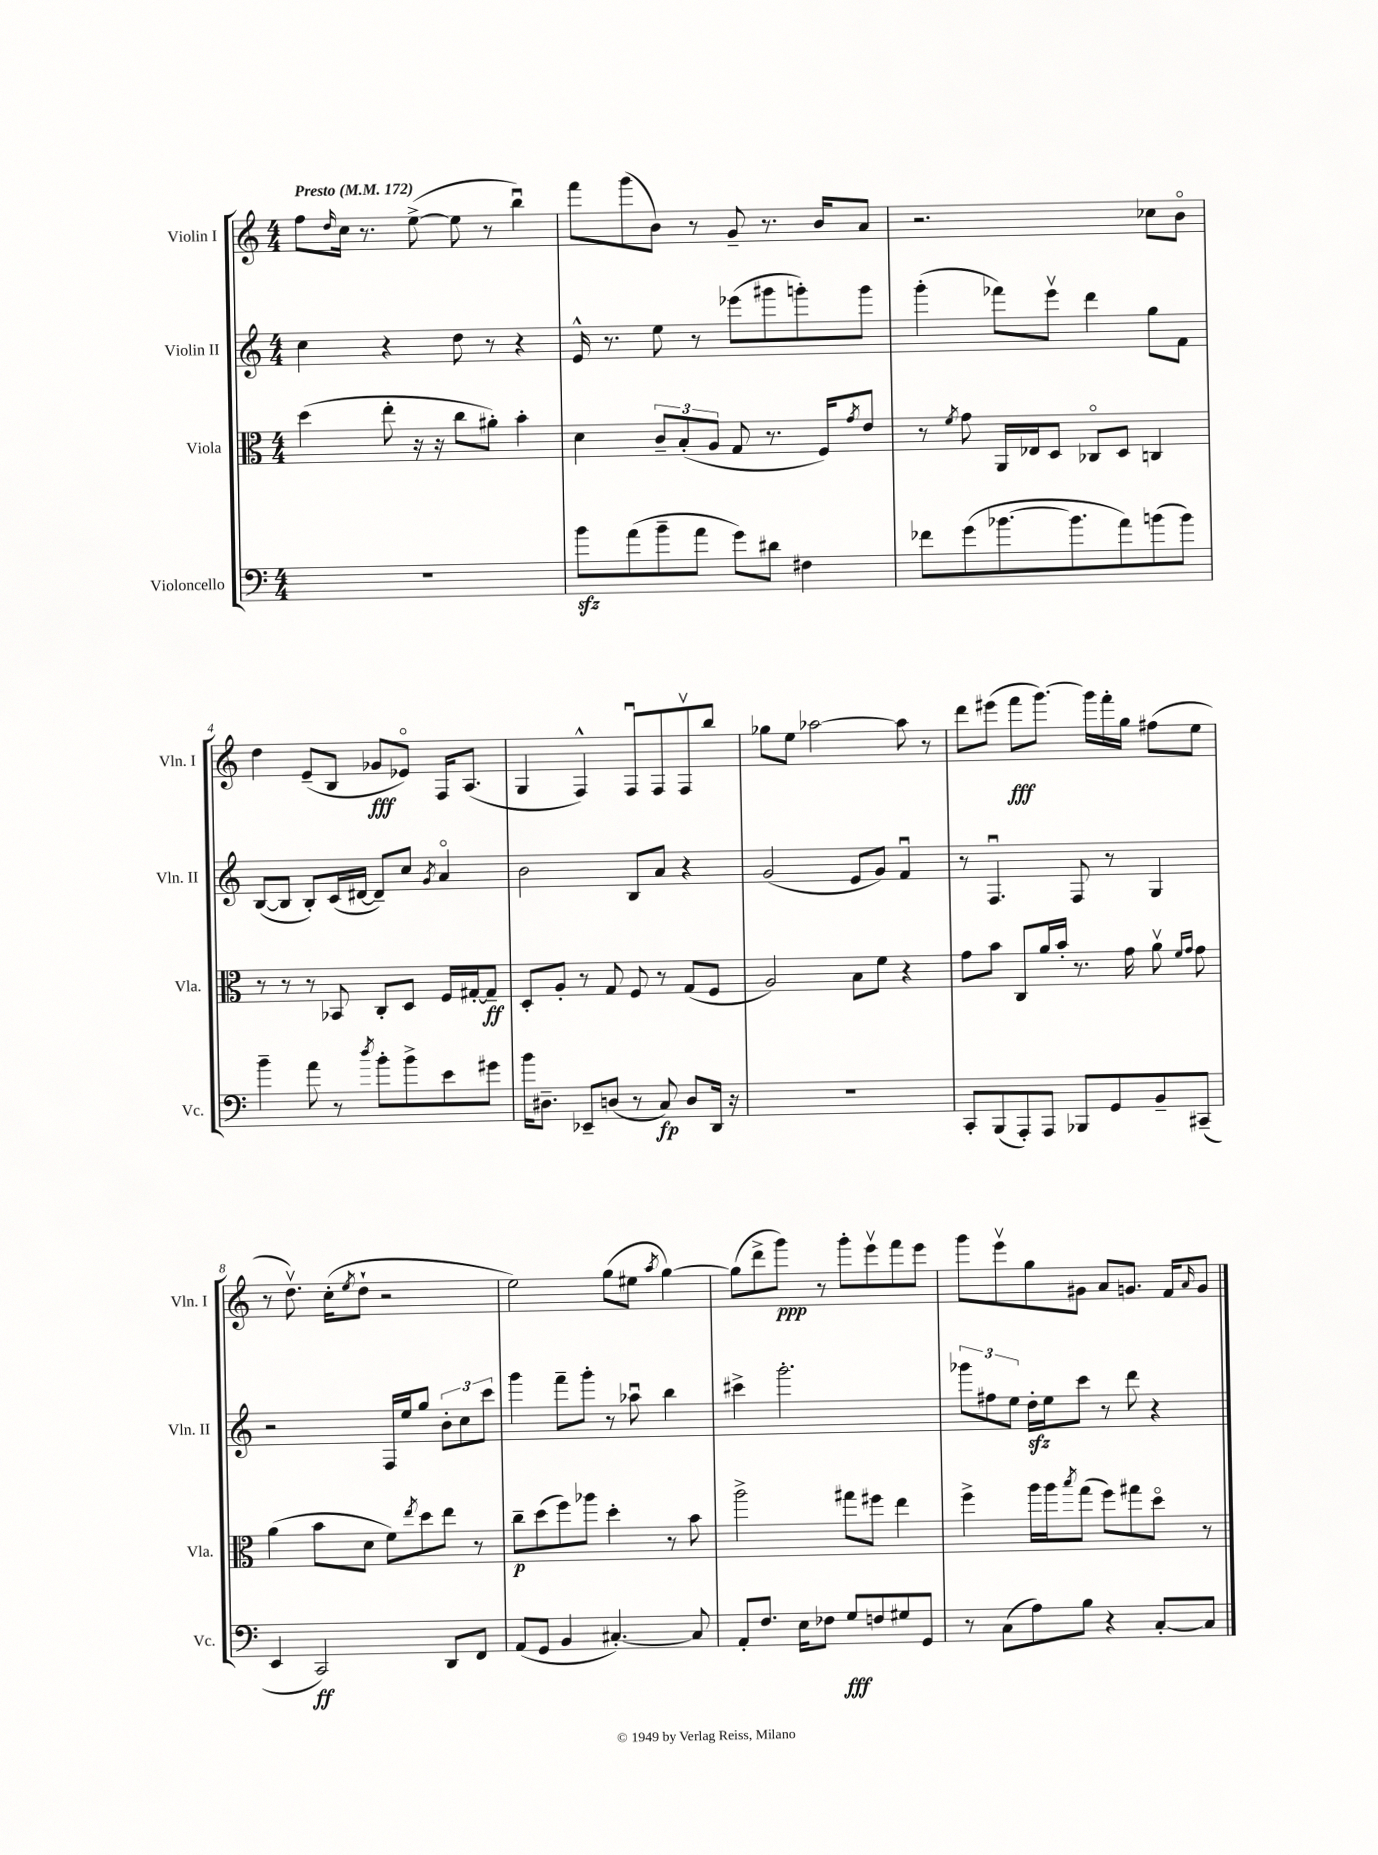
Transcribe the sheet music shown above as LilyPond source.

<<
\new StaffGroup <<
\new Staff = "s0" \with { instrumentName = "Violin I" shortInstrumentName = "Vln. I" } {
    \clef treble \key c \major \numericTimeSignature \time 4/4 \tempo "Presto" 4 = 172
    f''8 \grace { d''16 } c''16 r8. e''8~->( e''8 r8 b''4\downbow) |
    f'''8 g'''8( b'8) r8 g'8-- r8. b'16 a'8 |
    r2. ces''8 b'8\flageolet |
    d''4 e'8--( b8 ges'8\fff ees'8\flageolet) f16 a8.( |
    g4 f4-^) f8\downbow f8 f8\upbow b''8 |
    ges''8 e''8 aes''2~ aes''8 r8 |
    d'''8 eis'''8( f'''8\fff g'''8.~) g'''16 f'''16-. g''16 fis''8( e''8 |
    r8 d''8.\upbow) c''16-.( \acciaccatura { e''8 } d''8-! r2 |
    e''2) g''8( eis''8 \acciaccatura { a''8 } g''4~) |
    g''8( d'''8-> g'''8\ppp) r8 g'''8-. e'''8\upbow f'''8 e'''8 |
    g'''8 e'''8\upbow g''8 gis'8 a'8 g'8. f'16 \grace { a'16 } g'8 \bar "|." |
}
\new Staff = "s1" \with { instrumentName = "Violin II" shortInstrumentName = "Vln. II" } {
    \clef treble \key c \major \numericTimeSignature \time 4/4
    c''4 r4 d''8 r8 r4 |
    e'16-^ r8. e''8 r8 ees'''8( gis'''8 g'''8-.) g'''8 |
    g'''4-.( fes'''8) e'''8\upbow d'''4 g''8 f'8 |
    b8~( b8 b8-.) c'16( dis'16~ dis'8--) c''8 \acciaccatura { g'8 } a'4\flageolet |
    b'2 b8 a'8 r4 |
    g'2( e'8 g'8) f'4\downbow |
    r8 f4.\downbow f8 r8 g4 |
    r2 f16 e''16 g''8 \tuplet 3/2 { b'8-. c''8 c'''8 } |
    g'''4 f'''8-- g'''8-. r8 aes''8\downbow b''4 |
    cis'''4-> g'''2.-. |
    \tuplet 3/2 { ges'''8 fis''8 e''8 } d''16-.\sfz e''16 c'''8 r8 d'''8 r4 \bar "|." |
}
\new Staff = "s2" \with { instrumentName = "Viola" shortInstrumentName = "Vla." } {
    \clef alto \key c \major \numericTimeSignature \time 4/4
    d''4( e''8-. r16 r16 c''8 ais'8-.) b'4-. |
    d'4 \tuplet 3/2 { c'8-- b8-.( a8 } g8 r8. f16) \acciaccatura { g'8 } e'8 |
    r8 \acciaccatura { f'8 } g'8 a,16 ees16 d8 ces8\flageolet d8 c4 |
    r8 r8 r8 bes,8 c8-. d8 f16 gis16~-. gis8--\ff |
    d8-. a8-. r8 g8 f8 r8 g8( f8 |
    a2) b8 f'8 r4 |
    g'8 b'8 c8 a'16 b'16-. r8. g'16 a'8\upbow \grace { f'16 g'16 } g'8 |
    a'4( b'8 d'8 f'8) \acciaccatura { e''8 } d''8 e''8 r8 |
    c''8--\p d''8( f''8) aes''8 d''4-. r8 b'8 |
    a''2-> gis''8 fis''8 e''4 |
    f''4-> a''16 a''16 \acciaccatura { b''8 } g''8( f''8) gis''8 d''8\flageolet r8 \bar "|." |
}
\new Staff = "s3" \with { instrumentName = "Violoncello" shortInstrumentName = "Vc." } {
    \clef bass \key c \major \numericTimeSignature \time 4/4
    R1 |
    b'8\sfz a'8( b'8-- a'8 g'8) dis'8 fis4 |
    fes'8 g'8( bes'8.~ bes'8. a'8) b'8( b'8) |
    b'4-- a'8 r8 \acciaccatura { d''8 } b'8-. b'8-> e'8 gis'8 |
    b'16 dis8.-- ees,8-- d8( r8 c8\fp) d8 d,16 r16 |
    R1 |
    c,8-. b,,8( a,,8-.) a,,8 bes,,8 g,8 b,8-- cis,8--( |
    e,4 c,2\ff) d,8 f,8 |
    a,8( g,8 b,4 cis4.~-.) cis8 |
    a,8-. f8. e16 fes8 g8\fff f8 gis8 g,8 |
    r8 c8( a8) b8 r4 c8~-. c8 \bar "|." |
}
>>
>>
